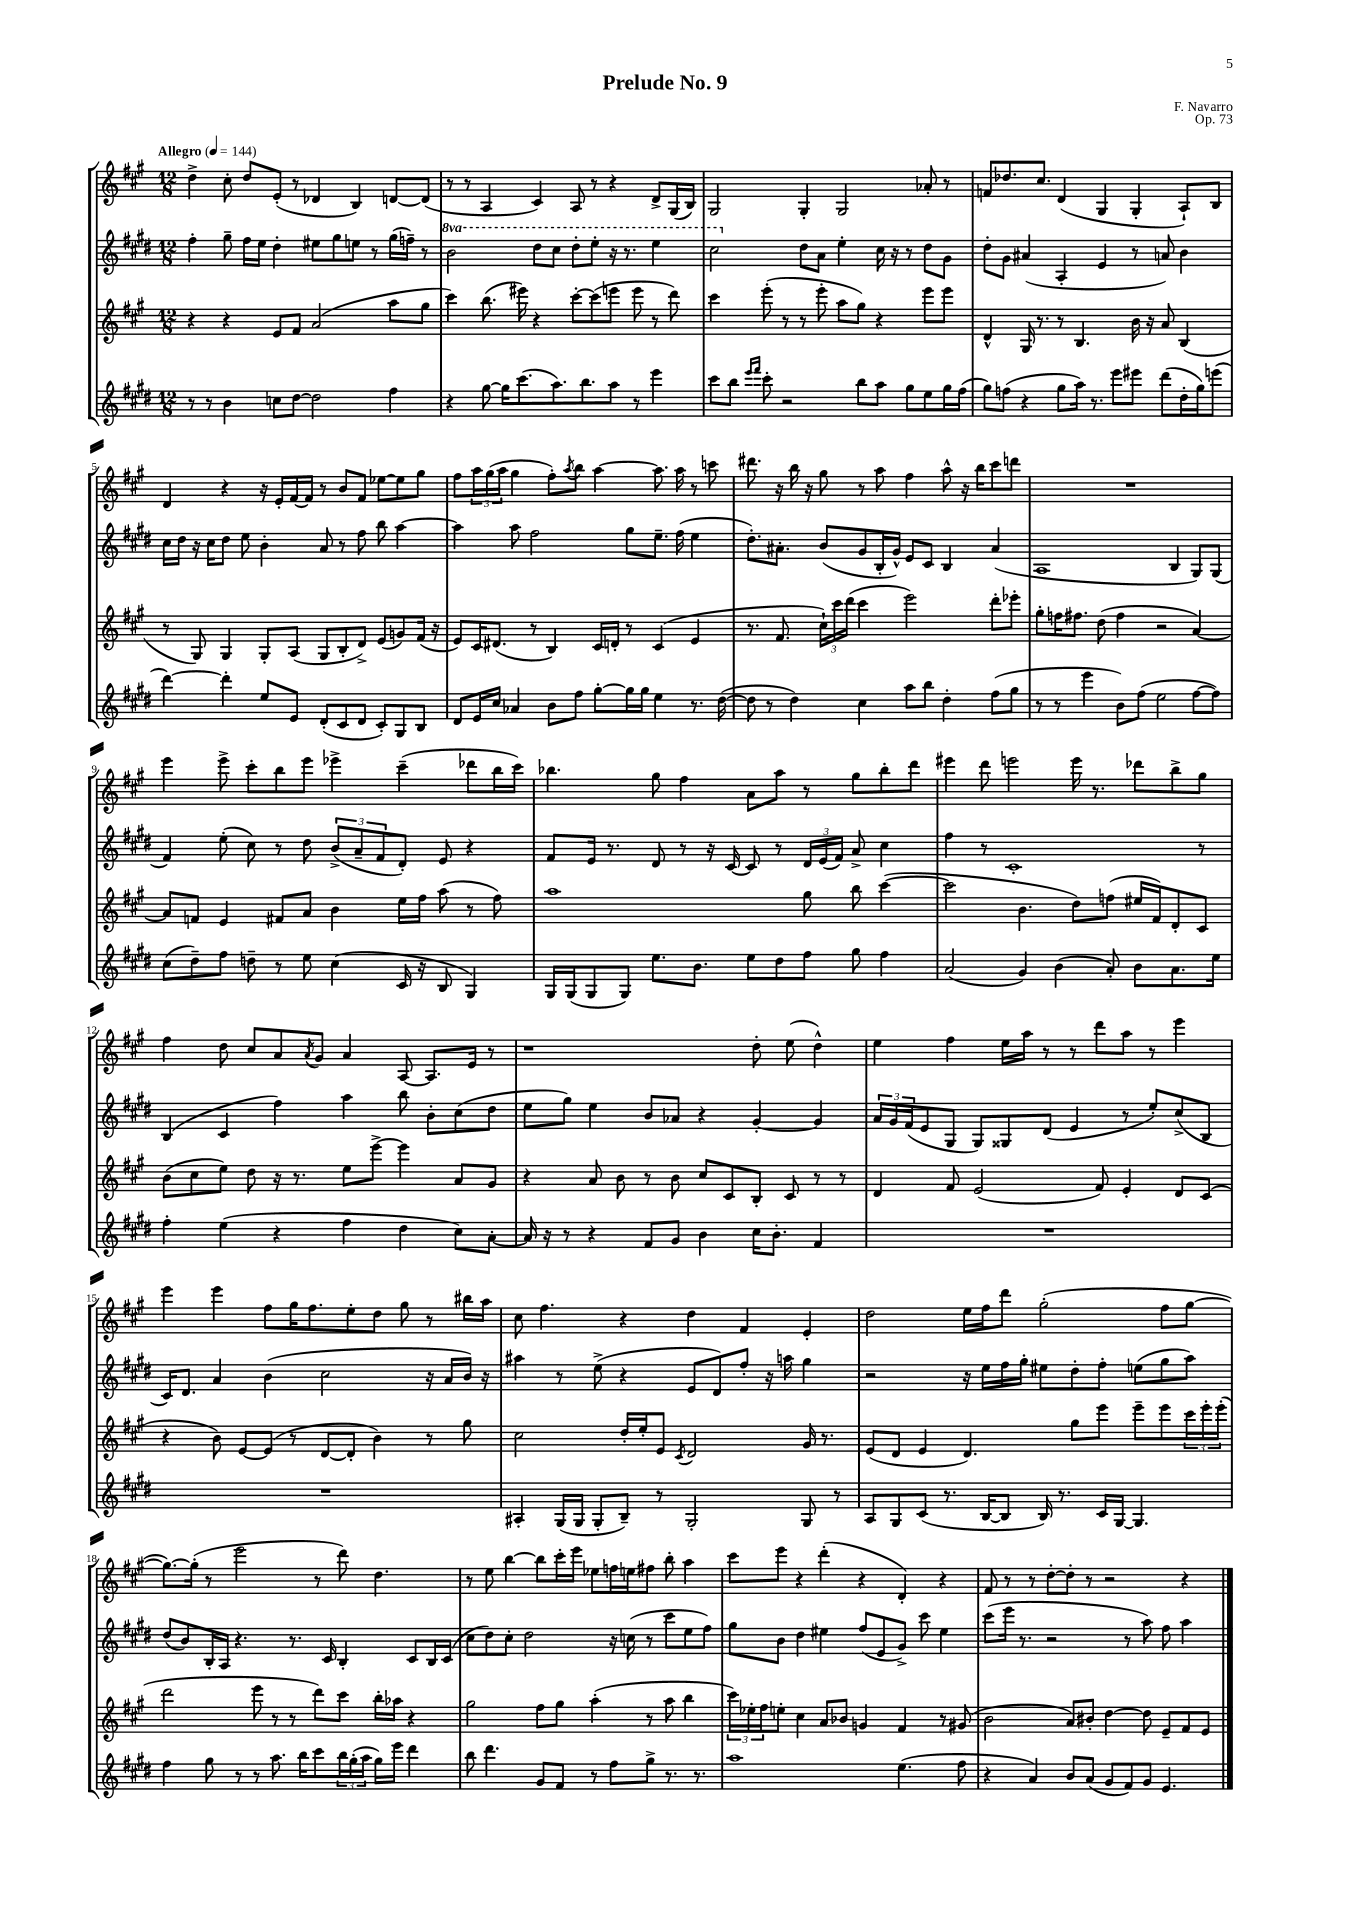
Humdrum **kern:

**kern	**kern	**kern	**kern
*staff4	*staff3	*staff2	*staff1
*clefG2	*clefG2	*clefG2	*clefG2
*k[f#c#g#d#]	*k[f#c#g#]	*k[f#c#g#d#]	*k[f#c#g#]
*M12/8	*M12/8	*M12/8	*M12/8
*MM144	*MM144	*MM144	*MM144
8r	4r	4ff#'\	4dd^\
8r	.	.	.
4b\	4r	8gg#~\	8cc#'\
.	.	16ff#\LL	8dd/L
.	.	16ee\JJ	.
8cc\L	8e/L	4dd#'\	(8e'/J
[8dd#\J	8f#/J	.	8r
2dd#\]	(2a/	8ee#\L	4d-/
.	.	8gg#\	.
.	.	8ee\J	4B/)
.	.	8r	.
4ff#\	8aa\L	(16gg#\LL	[8d/L
.	.	16ff~\JJ)	.
.	8gg#\J	8r	(8d/]J
=	=	=	=
4r	4ccc#\)	2bb\	8r
.	.	.	8r
[8gg#\	(8.bb\	.	4A/
16gg#\]LK	.	.	.
(8.ccc#\	16eee#\)	.	.
.	4r	8ddd#\L	4c#/)
8.aa\)	.	8ccc#\J	.
.	[8ccc#'\L	8ddd#'\L	8A/
8.bb\	.	.	.
.	(8ccc#\]	8eee'\J	8r
8aa\J	8eee\J	16r	4r
.	.	8.r	.
8r	8eee\	.	.
4eee\	8r	4eee\	8d^/L
.	8ddd\)	.	(16G#/L
.	.	.	16B/JJ)
=	=	=	=
8ccc#\L	4ccc#\	2ccc#\	2G#/
8bb\J	.	.	.
16qqeee/LL	.	.	.
16qqfff#/JJ	.	.	.
8ccc#'\	(8eee'\	.	.
2r	8r	.	.
.	8r	8dd#\L	4G#'/
.	8eee'\	8a\J	.
.	8aa\L	4ee'\	2G#/
8bb\L	8gg#\J)	.	.
8aa\J	4r	16cc#\	.
.	.	16r	.
8gg#\L	.	8r	.
8ee\	8eee\L	8dd#\L	8a-'/
16gg#\L	8eee\J	8g#\J	8r
(16ff#\JJ	.	.	.
=	=	=	=
8gg#\L)	4d^^/	8dd#'\L	8f/L
(8ff\J	.	8g#\J	8.dd-/
4r	16G#/	(4a#/	.
.	8.r	.	8.cc#/J
8gg#\L	8r	4A'/	(4d/
16aa\Jk)	4.B/	.	.
8.r	.	.	.
.	.	4e/	4G#/
8eee\L	.	.	.
8eee#\J	16b\	8r	4G#'/
.	16r	.	.
(8ddd#\L	8a/	8a/)	.
16dd#'\L	(4B/	4b\	8A`/L)
16gg#\J)	.	.	.
(8eee\J	.	.	8B/J
=	=	=	=
[4ddd#\)	8r	16cc#\LL	4d/
.	.	16dd#\JJ	.
.	8G#/)	16r	.
.	.	16cc#\LK	.
4ddd#'\]	4G#/	8dd#\J	4r
.	.	8ee\	.
8ee/L	8G#'/L	4b'\	16r
.	.	.	16e'/LL
8e/J	(8A/J	.	[16f#/
.	.	.	16f#/]JJ
(8d#'/L	8G#/L	8a/	8r
8c#/	8B'/	8r	8b/L
8d#/J	8d^/J)	8ff#\	8f#/J
8c#'/L)	(8e/L	8bb\	[8ee-\L
8G#/	8g/)	[4aa\	8ee-\]
8B/J	(16f#/Jk	.	8gg#\J
.	16r	.	.
=	=	=	=
8d#/L	8e/L)	4aa\]	8ff#\L
16e/L	16c#/K	.	24aa\L
.	.	.	(24gg#\
16cc#/JJ	(8.d#/J	.	.
.	.	.	24aa\JJ
4a-/	.	8aa\	4gg#\
.	8r	2ff#\	.
8b\L	4B/)	.	8ff#'\L)
.	.	.	8qaa/
8ff#\J	.	.	8bb\J
[8gg#'\L	16c#/LL	.	[4aa\
.	16d'/JJ	.	.
16gg#\]L	8r	8gg#\L	.
16gg#\JJ	.	.	.
4ee\	(4c#/	8.ee~\J	8.aa\]
.	.	(16ff#\	16aa\
8.r	4e/	4ee\	8r
.	.	.	8ccc\
([16dd#\	.	.	.
=	=	=	=
8dd#\]	8.r	8.dd#'\L)	8.ddd#\
8r	.	.	.
.	8.f#/	8.a#'\J	16r
4dd#\)	.	.	16bb\
.	.	.	16r
.	24cc#`\LL)	(8b/L	8gg#\
.	24ccc#\	.	.
.	(24ddd\JJ	.	.
4cc#\	4ccc#\	8g#/	8r
.	.	16B'/L	8aa\
.	.	16g#^^/JJ)	.
8aa\L	2eee\)	8e/L	4ff#\
8bb\J	.	8c#/J	.
4dd#'\	.	4B/	8aa^^\
.	.	.	16r
.	.	.	16bb\LK
(8ff#\L	8ddd'\L	(4a#/	8ccc#\
8gg#\J	8eee-'\J	.	8ddd\J
=	=	=	=
8r	8gg#'\L	1A	1.r
8r	16ff\K	.	.
.	8.ff#\J	.	.
4eee\	.	.	.
.	(8dd\	.	.
8b\L)	4ff#\	.	.
(8ff#\J	.	.	.
2ee\	2r	.	.
.	.	4B/	.
[8ff#\L	[4a/)	8G#/L)	.
8ff#\]J)	.	(8G#/J	.
=	=	=	=
(8cc#\L	8a/]L	4f#/)	4eee\
8dd#~\)	8f/J	.	.
8ff#\J	4e/	(8ee'\	8eee^\
8dd~\	.	8cc#\)	8ccc#'\L
8r	8f#/L	8r	8bb\
8ee\	8a/J	8dd#\	8eee\J
(4cc#\	4b\	(12b^/L	4eee-^\
.	.	12a~/	.
.	.	12f#/	.
16c#/	16ee\LL	8d#'/J)	(4ccc#~\
16r	16ff#\JJ	.	.
8B/	(8aa\	8e/	.
4G#/)	8r	4r	8ddd-\L
.	8ff#\)	.	16bb\L
.	.	.	16ccc#\JJ)
=	=	=	=
16G#/LL	1aa	8f#/L	4.bb-\
(16G#/J	.	.	.
8G#/	.	16e/Jk	.
.	.	8.r	.
8G#/J)	.	.	.
8.ee\L	.	8d#/	8gg#\
.	.	8r	4ff#\
8.b\J	.	.	.
.	.	16r	.
.	.	[16c#/	.
8ee\L	.	8c#/]	8a\L
8dd#\	.	8r	8aa\J
8ff#\J	8gg#\	24d#/LL	8r
.	.	(24e/	.
.	.	24f#/JJ)	.
8gg#\	8bb\	8a^/	8gg#\L
4ff#\	([4ccc#\	4cc#\	8bb-'\
.	.	.	8ddd\J
=	=	=	=
(2a/	2ccc#\]	4ff#\	4eee#\
.	.	8r	8ddd\
.	.	1c#'	2eee\
4g#/)	4.b\	.	.
(4b\	.	.	.
.	8dd\L)	.	16eee\
.	.	.	8.r
8a'/)	(8ff\J	.	.
8b\L	16ee#/LL	.	8ddd-\L
.	16f#/J)	.	.
8.a\	8d'/	.	8bb^\
.	8c#/J	8r	8gg#\J
16ee\Jk	.	.	.
=	=	=	=
4ff#'\	(8b\L	(4B/	4ff#\
.	8cc#\	.	.
(4ee\	8ee\J)	4c#/	8dd\
.	8dd\	.	8cc#/L
4r	16r	4ff#\)	8a/
.	8.r	.	.
.	.	.	8qa/
.	.	.	8g#/J
4ff#\	8ee\L	4aa\	4a/
.	[8eee^\J	.	.
4dd#\	4eee\]	8bb\	[8A/
.	.	8b'\L	8.A/]L
8cc#\L)	8a/L	(8cc#\	.
.	.	.	16e/Jk
[8a'\J	8g#/J	8dd#\J	8r
=	=	=	=
16a/]	4r	8ee\L	1r
16r	.	.	.
8r	.	8gg#\J)	.
4r	8a/	4ee\	.
.	8b\	.	.
8f#/L	8r	8b/L	.
8g#/J	8b\	8a-/J	.
4b\	8cc#/L	4r	.
.	8c#/	.	.
16cc#\LK	8B'/J	[4g#'/	8dd'\
8.b'\J	.	.	.
.	8c#/	.	(8ee\
4f#/	8r	4g#/]	4dd^^\)
.	8r	.	.
=	=	=	=
1.r	4d/	24a/LL	4ee\
.	.	24g#/	.
.	.	(24f#/J	.
.	.	8e/	.
.	8f#/	8G#/J	4ff#\
.	(2e/	8G#/L)	.
.	.	8G##/	16ee\LL
.	.	.	16aa\JJ
.	.	(8d#/J	8r
.	.	4e/	8r
.	8f#/)	.	8ddd\L
.	4e'/	8r	8aa\J
.	.	8ee'/L)	8r
.	8d/L	(8cc#^/	4eee\
.	(8c#/J	8B/J	.
=	=	=	=
1.r	4r	16c#/LK)	4eee\
.	.	8.d#/J	.
.	8b\)	4a/	4eee\
.	[8e/L	.	.
.	(8e/]J	(4b\	8ff#\L
.	8r	.	16gg#\K
.	.	.	8.ff#\
.	[8d/L	2cc#\	.
.	8d'/]J	.	8ee'\
.	4b\)	.	8dd\J
.	.	.	8gg#\
.	8r	16r	8r
.	.	16a/LL	.
.	8gg#\	16b/JJ)	16bb#\LL
.	.	16r	16aa\JJ
=	=	=	=
4A#'/	2cc#\	4aa#\	8cc#\
.	.	.	4.ff#\
(16G#/LL	.	8r	.
16G#/JJ	.	.	.
8G#'/L	.	(8ee^\	.
8B~/J)	16dd'/LL	4r	4r
.	16ee'/J	.	.
8r	8e/J	.	.
.	8qc#/	.	.
2G#'/	2d/	8e/L	4dd\
.	.	8d#/)	.
.	.	8ff#'/J	4f#/
.	.	16r	.
.	.	16aa\	.
8G#/	16g#/	4gg#\	4e'/
.	8.r	.	.
8r	.	.	.
=	=	=	=
8A/L	(8e/L	2r	2dd\
8G#/	8d/J	.	.
(8c#/J	4e/	.	.
8.r	.	.	.
.	4.d/)	16r	16ee\LL
[16B/LK	.	16ee\LL	16ff#\J
8B/]J	.	16ff#\	8ddd\J
.	.	16gg#'\JJ	.
16B/)	.	8ee#\L	(2gg#'\
8.r	.	.	.
.	8gg#\L	8dd#'\	.
16c#/LL	8eee\J	8ff#'\J	.
[16G#/JJ	.	.	.
4.G#/]	8eee~\L	(8ee\L	.
.	8eee\	8gg#\	8ff#\L
.	24ccc#\L	8aa\J)	[8gg#\J
.	24eee'\	.	.
.	(24eee'\JJ	.	.
=	=	=	=
4ff#\	2ddd\	(8dd#/L	8.gg#\_L)
.	.	8b/)	.
.	.	.	(16gg#'\]Jk
8gg#\	.	16B'/L	8r
.	.	16A/JJ	.
8r	.	4.r	2eee\
8r	8eee\	.	.
8.aa\	8r	.	.
.	8r	8.r	.
16bb\LK	.	.	.
8ccc#\	8ddd\L)	.	8r
.	.	16c#/	.
24bb\L	8ccc#\J	4B'/	8ddd\)
(24gg#'\	.	.	.
24aa\JJ	.	.	.
16gg#\LL)	16bb'\LL	.	4.dd\
16eee\JJ	16aa-\JJ	.	.
4ddd#\	4r	8c#/L	.
.	.	16B/L	.
.	.	(16c#/JJ	.
=	=	=	=
8bb\	2gg#\	8cc#\L	8r
4.ddd#\	.	8dd#\)	8ee\
.	.	8cc#'\J	[4bb\
.	.	2dd#\	.
8g#/L	8ff#\L	.	8bb\]L
8f#/J	8gg#\J	.	16ccc#'\L
.	.	.	16eee\JJ
8r	(4aa'\	.	8ee-\L
8ff#\L	.	16r	16ff\L
.	.	(16cc\	16ee\J
8gg#^\J	8r	8r	8ff#\J
8.r	8aa\	8ccc#\L	8bb'\
.	4bb\	8ee\	4aa\
8.r	.	.	.
.	.	8ff#\J)	.
=	=	=	=
1aa	24ccc#\LL)	8gg#\L	8ccc#\L
.	24ee-'\	.	.
.	24ff#\J	.	.
.	8ee'\J	8b\J	8eee\J
.	4cc#\	4dd#\	4r
.	8a/L	4ee#\	(4ddd'\
.	8b-/J	.	.
.	4g/	(8ff#/L	4r
.	.	8e/	.
(4.ee\	4f#/	8g#^/J)	4d'/)
.	.	8ccc#\	.
.	8r	4ee#\	4r
8ff#\	(8g#/	.	.
=	=	=	=
4r	2b\	(8ccc#\L	8f#/
.	.	16eee\Jk	8r
.	.	8.r	.
4a/)	.	.	8r
.	.	2r	[8dd'\L
8b/L	8a/L)	.	8dd'\]J
(8a/J	8b#'/J	.	8r
8g#/L	[4dd\	.	2r
8f#/)	.	8r	.
8g#/J	8dd\]	8aa\)	.
4.e/	8e~/L	8ff#\	.
.	8f#/	4aa\	4r
.	8e/J	.	.
==	==	==	==
*-	*-	*-	*-
